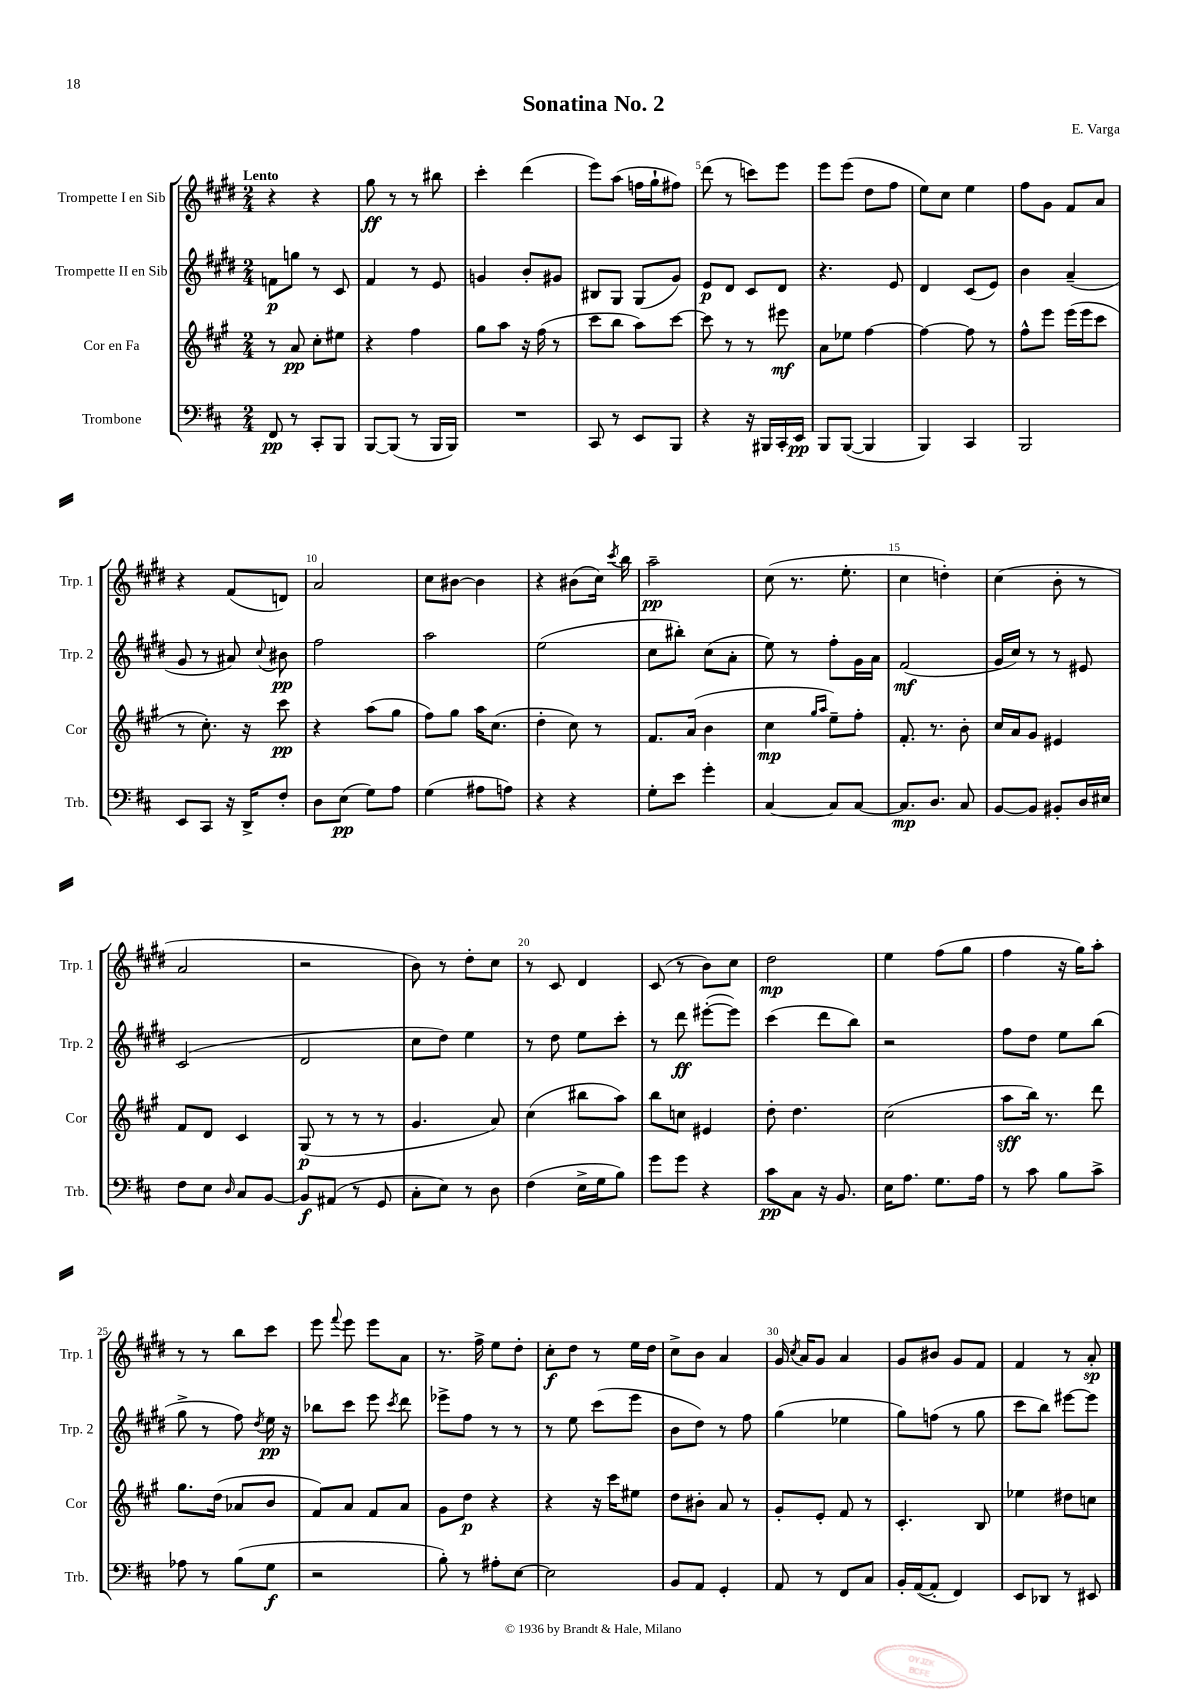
\header { title = "Sonatina No. 2" composer = "E. Varga" }
<<
\new StaffGroup <<
\new Staff = "s0" \with { instrumentName = "Trompette I en Sib" shortInstrumentName = "Trp. 1" } {
    \clef treble \key e \major \numericTimeSignature \time 2/4 \tempo "Lento"
    \autoBeamOff r4 r4 |
    gis''8\ff r8 r8 bis''8 |
    cis'''4-. dis'''4( |
    e'''8[) a''8]( f''16[ gis''16-! fis''8]) |
    dis'''8( r8 c'''8[) e'''8] |
    e'''8[ e'''8]( dis''8[ fis''8] |
    e''8[) cis''8] e''4 |
    fis''8[ gis'8] fis'8[ a'8] |
    r4 fis'8[( d'8]) |
    a'2 |
    cis''8[ bis'8]~ bis'4 |
    r4 bis'8[( cis''16]) \acciaccatura { cis'''8 } b''16 |
    a''2--\pp |
    cis''8( r8. e''8.-. |
    cis''4 d''4-.) |
    cis''4( b'8-. r8 |
    a'2 |
    r2 |
    b'8) r8 dis''8[-. cis''8] |
    r8 cis'8 dis'4 |
    cis'8( r8 b'8[) cis''8] |
    dis''2\mp |
    e''4 fis''8[( gis''8] |
    fis''4 r16 gis''16[) a''8]-. |
    r8 r8 b''8[ cis'''8] |
    e'''8 \appoggiatura { fis'''8 } e'''8 e'''8[ a'8] |
    r8. fis''16-> e''8[ dis''8]-. |
    cis''8[-.\f dis''8] r8 e''16[ dis''16] |
    cis''8[-> b'8] a'4 |
    gis'16 \acciaccatura { cis''8 } a'16[ gis'8] a'4 |
    gis'8[ bis'8] gis'8[ fis'8] |
    fis'4 r8 a'8-.\sp \bar "|." |
}
\new Staff = "s1" \with { instrumentName = "Trompette II en Sib" shortInstrumentName = "Trp. 2" } {
    \clef treble \key e \major \numericTimeSignature \time 2/4
    \autoBeamOff f'8[\p g''8] r8 cis'8 |
    fis'4 r8 e'8 |
    g'4 b'8[-. gis'8] |
    bis8[ gis8] gis8[( gis'8]) |
    e'8[\p dis'8] cis'8[ dis'8] |
    r4. e'8 |
    dis'4 cis'8[( e'8]) |
    b'4 a'4--( |
    gis'8 r8 ais'8) \appoggiatura { cis''8 } bis'8\pp |
    fis''2 |
    a''2 |
    e''2( |
    cis''8[ bis''8]-.) cis''8[( a'8]-. |
    e''8) r8 fis''8[-. gis'16 a'16] |
    fis'2\mf( |
    gis'16[ cis''16]) r8 r8 eis'8 |
    cis'2( |
    dis'2 |
    cis''8[ dis''8]) e''4 |
    r8 dis''8 e''8[ cis'''8]-. |
    r8 dis'''8\ff eis'''8[~-.( eis'''8]) |
    cis'''4( dis'''8[ b''8]) |
    r2 |
    fis''8[ dis''8] e''8[ b''8]( |
    gis''8-> r8 fis''8) \acciaccatura { dis''8 } e''16\pp r16 |
    bes''8[ cis'''8] e'''8 \acciaccatura { cis'''8 } dis'''8 |
    ees'''8[-> fis''8] r8 r8 |
    r8 e''8 cis'''8[( e'''8] |
    b'8[ dis''8]) r8 fis''8 |
    gis''4( ees''4 |
    gis''8[) f''8]( r8 gis''8 |
    cis'''8[ b''8]) eis'''8[~ eis'''8] \bar "|." |
}
\new Staff = "s2" \with { instrumentName = "Cor en Fa" shortInstrumentName = "Cor" } {
    \clef treble \key a \major \numericTimeSignature \time 2/4
    \autoBeamOff r8 a'8\pp cis''8[-. eis''8] |
    r4 fis''4 |
    gis''8[ a''8] r16 fis''16( r8 |
    cis'''8[ b''8] a''8[) cis'''8]~ |
    cis'''8 r8 r8 eis'''8\mf |
    a'8[ ees''8] fis''4~ |
    fis''4~ fis''8 r8 |
    fis''8[-^ e'''8] e'''16[( e'''16 cis'''8] |
    r8 cis''8.-.) r16 cis'''8\pp |
    r4 a''8[( gis''8] |
    fis''8[) gis''8] a''16[ cis''8.]( |
    d''4-. cis''8) r8 |
    fis'8.[ a'16]( b'4 |
    cis''4\mp \grace { gis''16[ a''16] } e''8[--) fis''8]-. |
    fis'8.-. r8. b'8-. |
    cis''16[ a'16 gis'8] eis'4 |
    fis'8[ d'8] cis'4 |
    gis8\p( r8 r8 r8 |
    gis'4. a'8) |
    cis''4( bis''8[ a''8]) |
    b''8[ c''8] eis'4 |
    d''8-. d''4. |
    cis''2( |
    a''8[\sff b''16]) r8. d'''8 |
    gis''8.[ d''16]( aes'8[ b'8] |
    fis'8[) a'8] fis'8[ a'8] |
    gis'8[ d''8]\p r4 |
    r4 r16 cis'''16[ eis''8] |
    d''8[ bis'8]-. a'8 r8 |
    gis'8[-. e'8]-. fis'8 r8 |
    cis'4.-. b8 |
    ees''4 dis''8[ c''8] \bar "|." |
}
\new Staff = "s3" \with { instrumentName = "Trombone" shortInstrumentName = "Trb." } {
    \clef bass \key d \major \numericTimeSignature \time 2/4
    \autoBeamOff fis,8\pp r8 cis,8[-. b,,8] |
    b,,8[~ b,,8]( r8 b,,16[ b,,16]) |
    R2 |
    cis,8 r8 e,8[ b,,8] |
    r4 r16 bis,,16[ cis,16-. e,16]\pp |
    b,,8[ b,,8]~( b,,4 |
    b,,4) cis,4 |
    b,,2 |
    e,8[ cis,8] r16 d,16[-> fis8]-. |
    d8[ e8]\pp( g8[) a8] |
    g4( ais8[ a8]) |
    r4 r4 |
    g8[-. e'8] g'4-. |
    cis4~ cis8[ cis8]~ |
    cis8.[\mp d8.] cis8 |
    b,8[~ b,8] bis,8[-. d16 eis16] |
    fis8[ e8] \grace { d16 } cis8[ b,8]~ |
    b,8[\f ais,8]( r8 g,8 |
    cis8[-. e8]) r8 d8 |
    fis4( e16[-> g16 b8]) |
    g'8[ g'8] r4 |
    cis'8[\pp cis8] r16 b,8. |
    e16[ a8.] g8.[ a16] |
    r8 cis'8 b8[ cis'8]-> |
    aes8 r8 b8[( g8]\f |
    r2 |
    b8-.) r8 ais8[-. e8]~ |
    e2 |
    b,8[ a,8] g,4-. |
    a,8 r8 fis,8[ cis8] |
    b,16[-. a,16~( a,8]-. fis,4) |
    e,8[ des,8] r8 eis,8 \bar "|." |
}
>>
>>
\layout { \context { \Score \override BarNumber.break-visibility = ##(#f #t #t) barNumberVisibility = #(every-nth-bar-number-visible 5) } }
